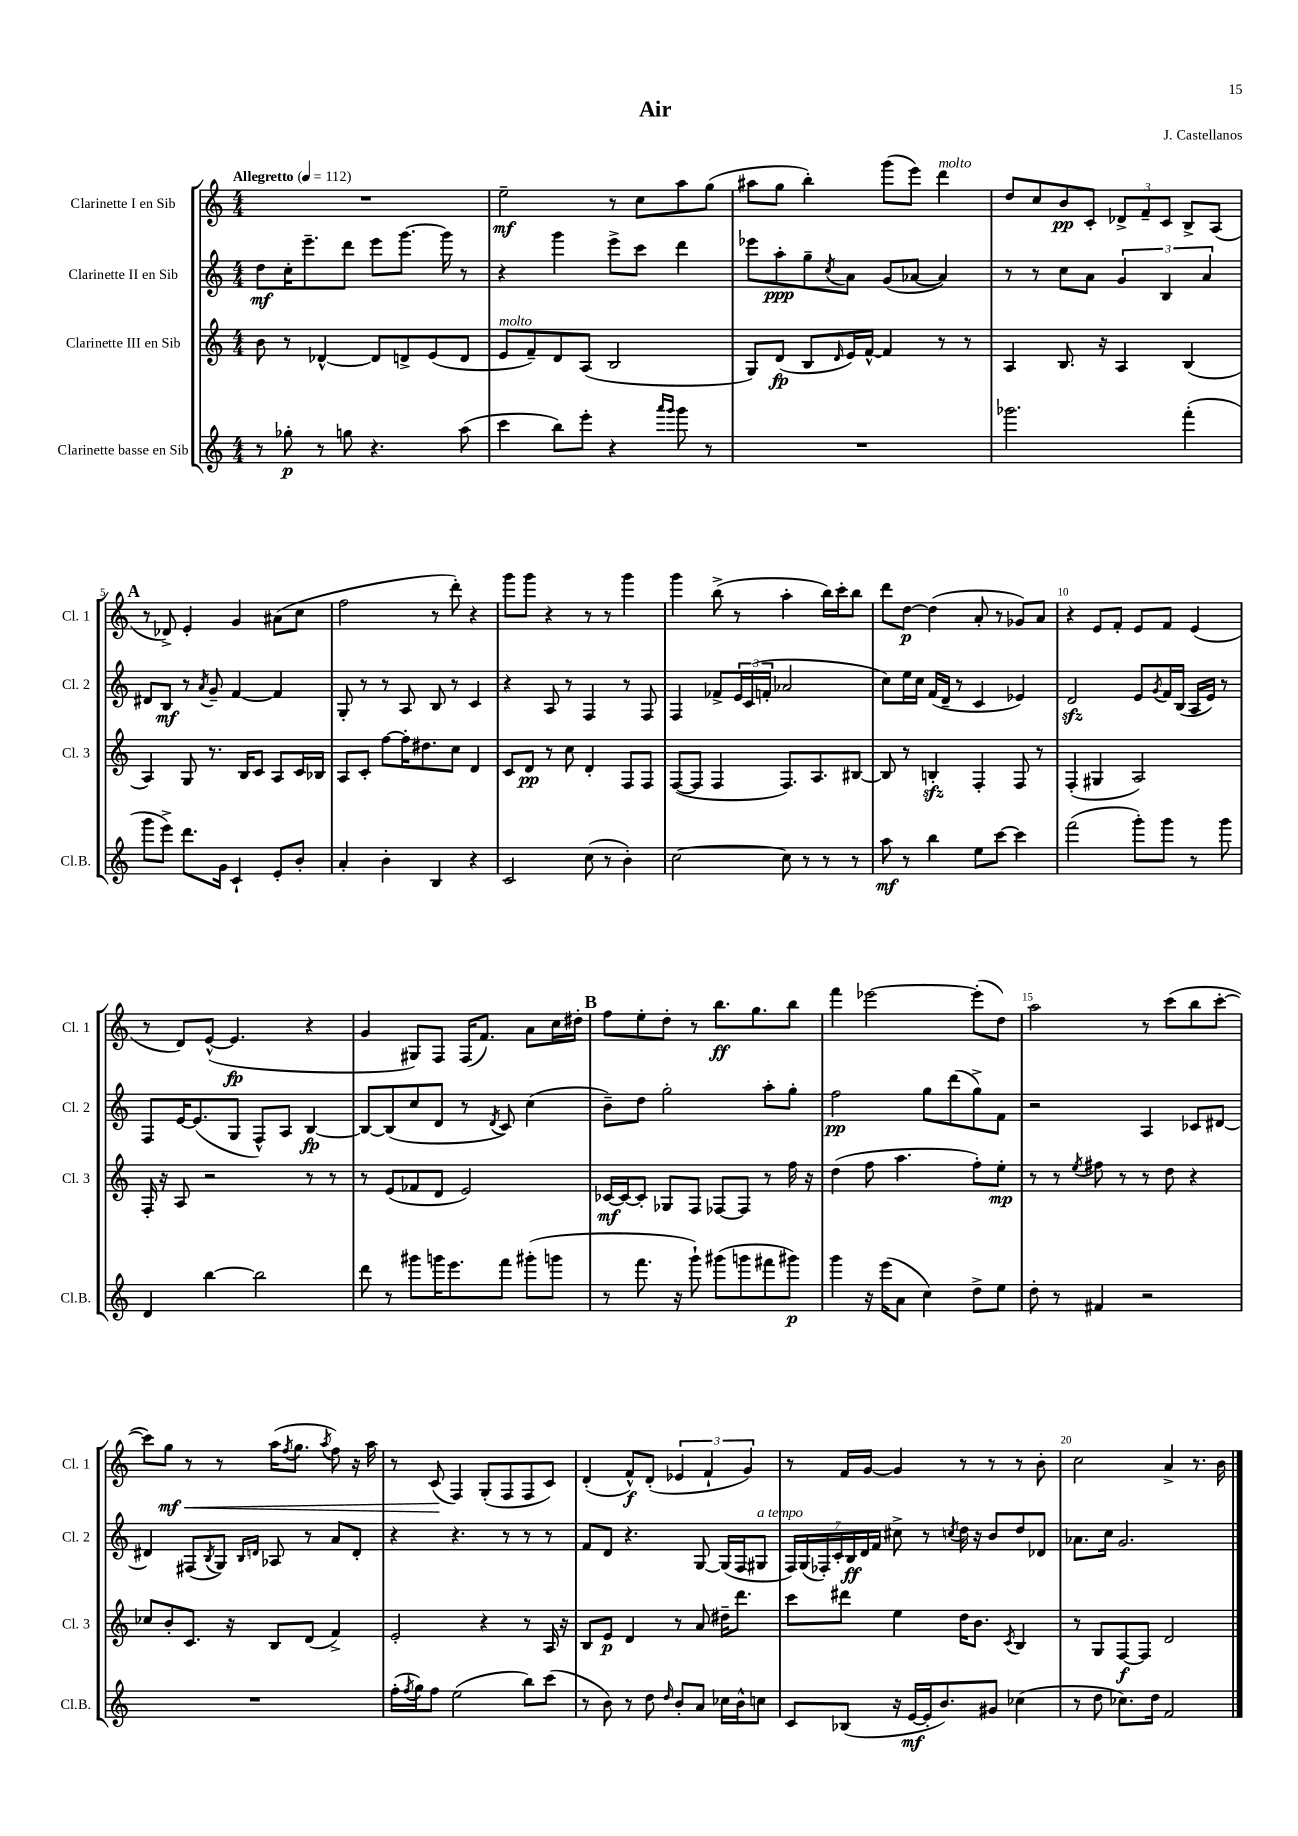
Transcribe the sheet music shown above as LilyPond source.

\header { title = "Air" composer = "J. Castellanos" }
<<
\new StaffGroup <<
\new Staff = "s0" \with { instrumentName = "Clarinette I en Sib" shortInstrumentName = "Cl. 1" } {
    \clef treble \key c \major \numericTimeSignature \time 4/4 \tempo "Allegretto" 4 = 112
    R1 |
    e''2--\mf r8 c''8 a''8 g''8( |
    ais''8 g''8 b''4-.) g'''8( e'''8) d'''4^\markup { \italic "molto" } |
    d''8 c''8 b'8\pp c'8-. \tuplet 3/2 { des'8-> f'8-- c'8 } b8-> a8( |
    \mark \markup { \bold "A" } r8 des'8->) e'4-. g'4 ais'8( c''8 |
    f''2 r8 d'''8-.) r4 |
    g'''8 g'''8 r4 r8 r8 g'''4 |
    g'''4 b''8->( r8 a''4-. b''16) c'''16-. b''8 |
    d'''8 d''8~\p d''4( a'8-. r8 ges'8) a'8 |
    r4 e'8 f'8-. e'8 f'8 e'4( |
    r8 d'8) e'8~-^( e'4.\fp r4 |
    g'4 gis8) f8 f16( f'8.) a'8 c''16 dis''16-. |
    \mark \markup { \bold "B" } f''8 e''8-. d''8-. r8 b''8.\ff g''8. b''8 |
    f'''4 ees'''2~ ees'''8-.( d''8) |
    a''2 r8 c'''8( b''8 c'''8~-. |
    c'''8) g''8\mf\< r8 r8 a''16( \acciaccatura { f''8 } g''8. \acciaccatura { a''8 } f''8) r16 a''16 |
    r8 c'8\!( f4) g8-.( f8 f8 c'8) |
    d'4-.( f'8-^\f) d'8-.( \tuplet 3/2 { ees'4 f'4-! g'4) } |
    r8 f'16 g'16~ g'4 r8 r8 r8 b'8-. |
    c''2 a'4-> r8. b'16 \bar "|." |
}
\new Staff = "s1" \with { instrumentName = "Clarinette II en Sib" shortInstrumentName = "Cl. 2" } {
    \clef treble \key c \major \numericTimeSignature \time 4/4
    d''8\mf c''16-. e'''8.-- d'''8 e'''8 g'''8.~ g'''16 r8 |
    r4 g'''4 e'''8-> c'''8 d'''4 |
    ees'''8 a''8-.\ppp g''8-- \acciaccatura { c''8 } a'8 g'8( aes'8~ aes'4) |
    r8 r8 c''8 a'8 \tuplet 3/2 { g'4 b4 a'4 } |
    \mark \markup { \bold "A" } dis'8 b8\mf r8 \acciaccatura { a'8 } g'8-- f'4~ f'4 |
    g8-. r8 r8 a8 b8 r8 c'4 |
    r4 a8 r8 f4 r8 f8 |
    f4 fes'8-> \tuplet 3/2 { e'16 c'16( f'16-. } aes'2 |
    c''8) e''16 c''16 f'16( d'16-- r8 c'4 ees'4) |
    d'2\sfz e'8 \acciaccatura { g'8 } f'16 b16( a16 e'16) r8 |
    f8 e'16~ e'8.( g8 f8-^) a8 b4~\fp |
    b8~ b8( c''8 d'8 r8 \acciaccatura { d'8 } c'8) c''4( |
    \mark \markup { \bold "B" } b'8--) d''8 g''2-. a''8-. g''8-. |
    f''2\pp g''8 d'''8( g''8->) f'8 |
    r2 a4 ces'8 dis'8~ |
    dis'4 fis8( \acciaccatura { b8 } g8) \grace { b16 d'16 } aes8 r8 a'8 d'8-. |
    r4 r4. r8 r8 r8 |
    f'8 d'8 r4. g8~ g16( f16 gis8^\markup { \italic "a tempo" } |
    \tuplet 7/4 { f16) g16( fes16-.) c'16-. b16\ff d'16 f'16 } cis''8-> r8 \acciaccatura { c''8 } d''16 r16 b'8 d''8 des'8 |
    aes'8. c''16 g'2. \bar "|." |
}
\new Staff = "s2" \with { instrumentName = "Clarinette III en Sib" shortInstrumentName = "Cl. 3" } {
    \clef treble \key c \major \numericTimeSignature \time 4/4
    b'8 r8 des'4~-^ des'8 d'8-> e'8( d'8 |
    e'8^\markup { \italic "molto" } f'8--) d'8 a8( b2 |
    g8) d'8\fp( b8 \grace { d'16 } e'16) f'16~-^ f'4 r8 r8 |
    a4 b8. r16 a4 b4( |
    \mark \markup { \bold "A" } a4) g8 r8. b16 c'8 a8 c'16 bes16 |
    a8 c'8-. f''8~ f''16-. dis''8. c''8 d'4 |
    c'8 d'8\pp r8 c''8 d'4-. f8 f8 |
    f8~( f8 f4 f8.) a8. bis8~ |
    bis8 r8 b4-.\sfz f4-. f8 r8 |
    f4-.( gis4 a2) |
    f16-. r16 a8 r2 r8 r8 |
    r8 e'8( fes'8 d'8 e'2) |
    \mark \markup { \bold "B" } ces'16~\mf ces'16~ ces'8-. ges8 f8 fes8~ fes8 r8 f''16 r16 |
    d''4( f''8 a''4. f''8-.) e''8-.\mp |
    r8 r8 \acciaccatura { e''8 } fis''8 r8 r8 d''8 r4 |
    ces''8 b'8-. c'8. r16 b8 d'8( f'4->) |
    e'2-. r4 r8 a16 r16 |
    b8 e'8\p d'4 r8 a'8 dis''16-- d'''8. |
    c'''8 dis'''8 e''4 d''16 b'8. \acciaccatura { c'8 } b4 |
    r8 g8 f8~\f f8 d'2 \bar "|." |
}
\new Staff = "s3" \with { instrumentName = "Clarinette basse en Sib" shortInstrumentName = "Cl.B." } {
    \clef treble \key c \major \numericTimeSignature \time 4/4
    r8 ges''8-.\p r8 g''8 r4. a''8( |
    c'''4 b''8) e'''8-. r4 \grace { a'''16 g'''16 } g'''8 r8 |
    R1 |
    ges'''2. f'''4-.( |
    \mark \markup { \bold "A" } g'''8 e'''8->) d'''8. g'16 c'4-! e'8-. b'8-. |
    a'4-. b'4-. b4 r4 |
    c'2 c''8( r8 b'4-.) |
    c''2~ c''8 r8 r8 r8 |
    a''8\mf r8 b''4 e''8 c'''8~ c'''4 |
    f'''2( g'''8-.) g'''8 r8 g'''8 |
    d'4 b''4~ b''2 |
    d'''8 r8 gis'''8 g'''16 e'''8. f'''8 gis'''8-.( g'''8 |
    \mark \markup { \bold "B" } r8 f'''8. r16 g'''8-!) gis'''8( g'''8 fis'''8 gis'''8\p) |
    g'''4 r16 e'''16( a'8 c''4) d''8-> e''8 |
    d''8-. r8 fis'4 r2 |
    R1 |
    f''16-.( \acciaccatura { f''8 } g''16) f''8 e''2( b''8) c'''8( |
    r8 b'8) r8 d''8 \grace { d''16 } b'8-. a'8 ces''16 b'16-^ c''8 |
    c'8 bes8( r16 e'16~\mf e'16-. b'8.) gis'8 ces''4( |
    r8 d''8 ces''8.) d''16 f'2 \bar "|." |
}
>>
>>
\layout { \context { \Score \override BarNumber.break-visibility = ##(#f #t #t) barNumberVisibility = #(every-nth-bar-number-visible 5) } }
